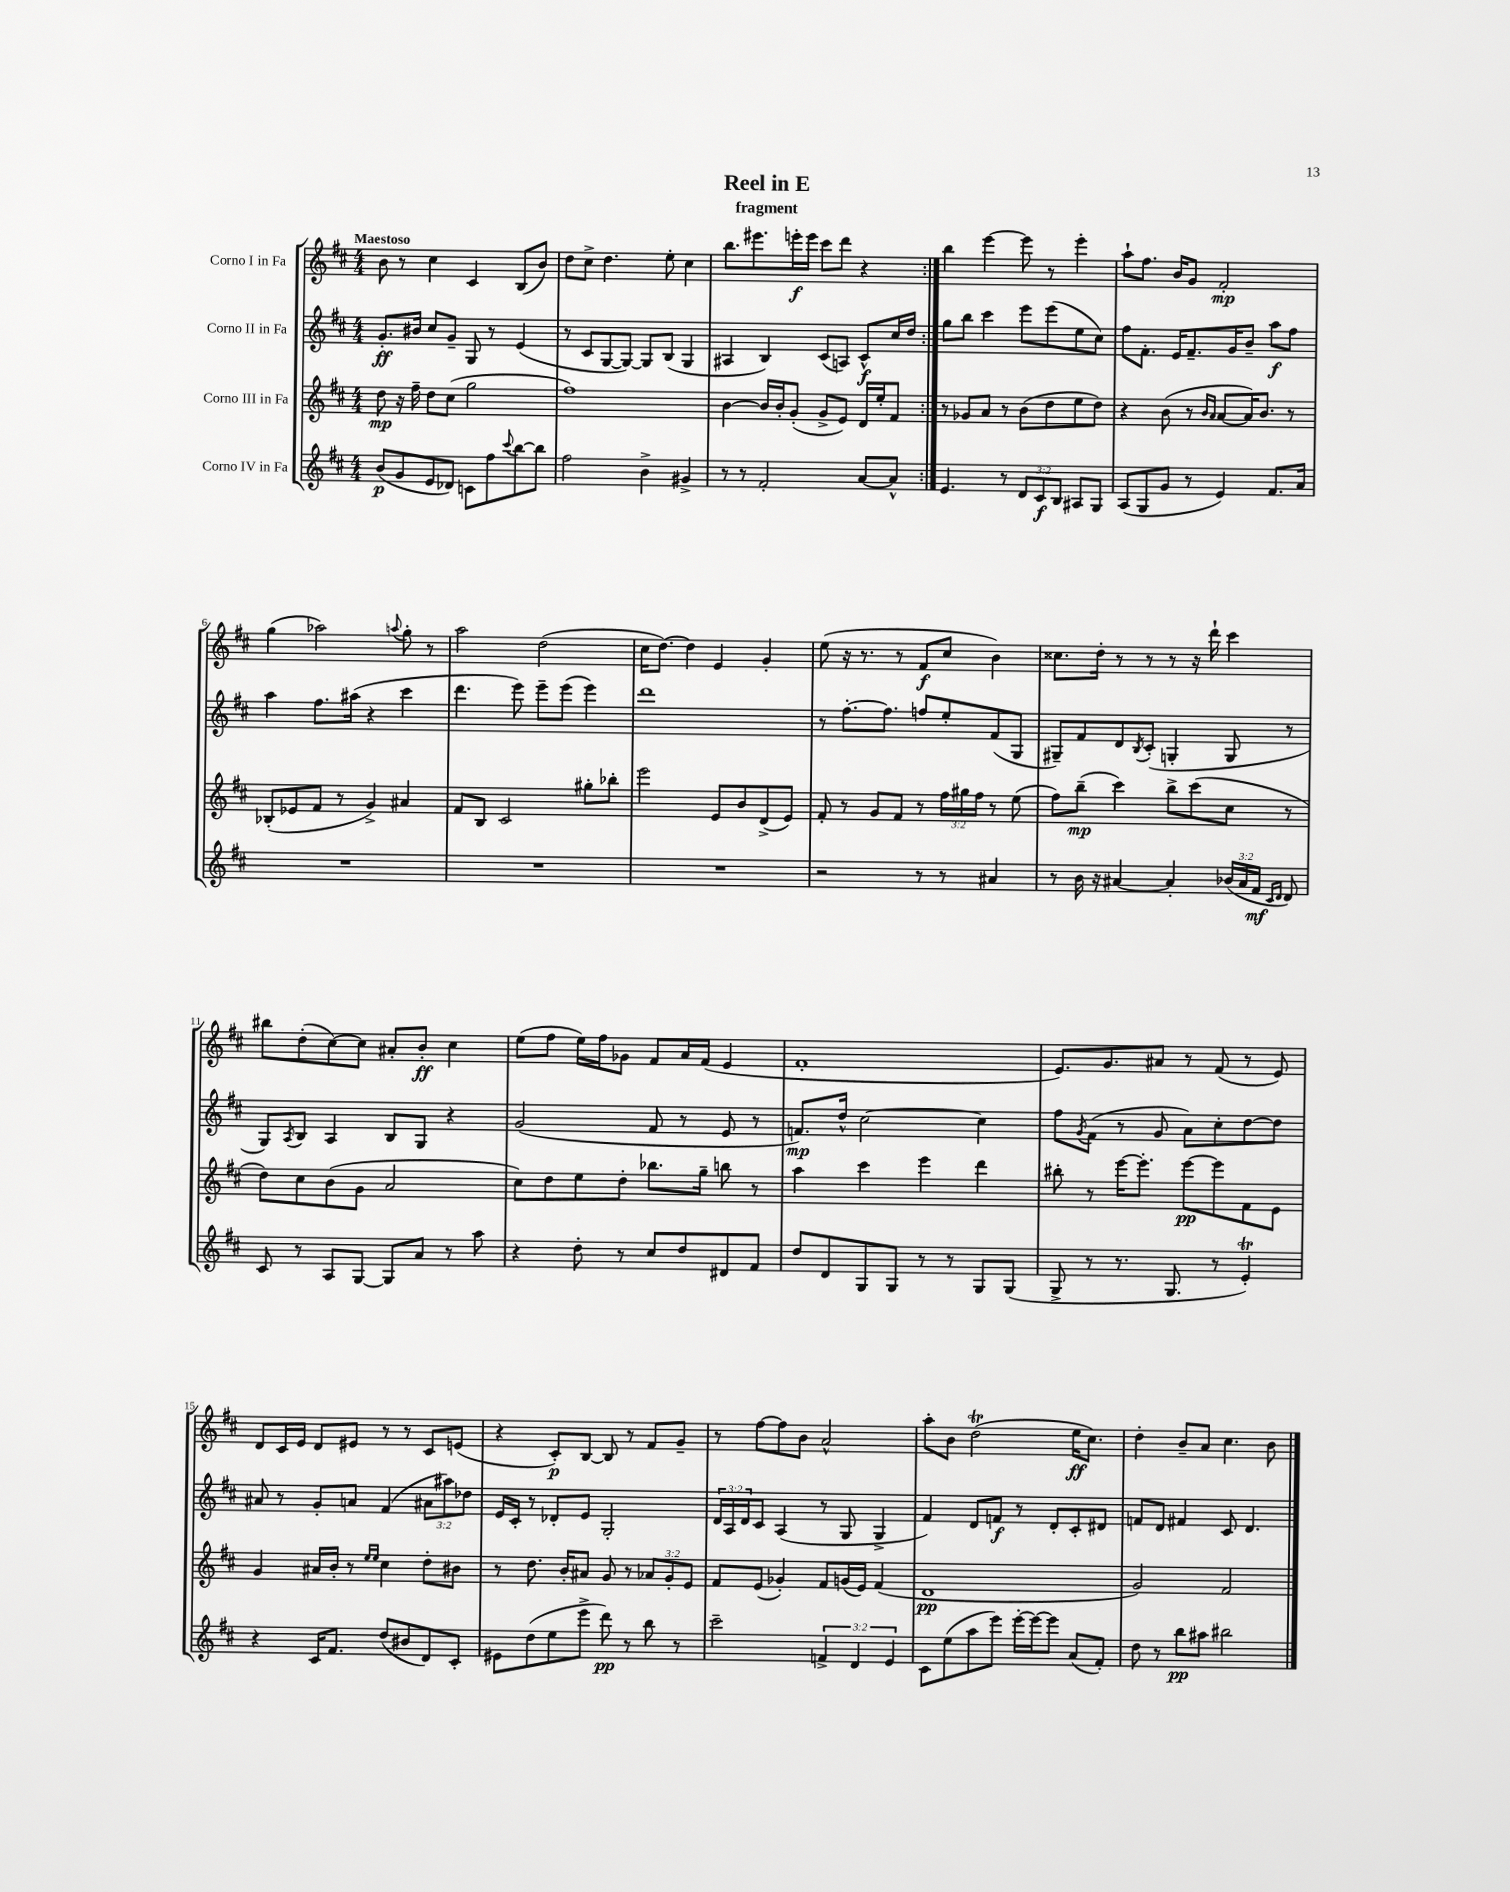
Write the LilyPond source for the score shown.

\header { title = "Reel in E" subtitle = "fragment" }
<<
\new StaffGroup <<
\new Staff = "s0" \with { instrumentName = "Corno I in Fa" } {
    \clef treble \key d \major \numericTimeSignature \time 4/4 \tempo "Maestoso"
    \repeat volta 2 { b'8 r8 cis''4 cis'4 b8( b'8) |
    d''8 cis''8-> d''4. e''8-. cis''4 |
    b''8. eis'''8. e'''16-.\f e'''16 cis'''8 d'''8 r4 | }
    b''4 e'''4~ e'''8 r8 e'''4-. |
    a''8-! fis''8. b'16 g'8 fis'2-.\mp |
    g''4( aes''2) \appoggiatura { a''8 } g''8-. r8 |
    a''2 d''2( |
    cis''16 d''8.~) d''4 e'4 g'4-. |
    e''8( r16 r8. r8 fis'8\f cis''8 b'4) |
    cisis''8. d''16-. r8 r8 r8 r16 d'''16-! cis'''4 |
    bis''8 d''8-.( cis''8~) cis''8 ais'8-. b'8-.\ff cis''4 |
    e''8( fis''8 e''16) fis''16 ges'8 fis'8 a'16 fis'16( e'4 |
    fis'1-. |
    e'8.) g'8. ais'8 r8 fis'8( r8 e'8) |
    d'8 cis'16 e'16 d'8 eis'8 r8 r8 cis'8 e'8( |
    r4 cis'8-.\p) b8~ b8 r8 fis'8 g'8-- |
    r8 fis''8~ fis''8 b'8 a'2-^ |
    a''8-. b'8 d''2\trill( e''16\ff cis''8.) |
    d''4-. b'8-- a'8 cis''4. b'8 \bar "|." |
}
\new Staff = "s1" \with { instrumentName = "Corno II in Fa" } {
    \clef treble \key d \major \numericTimeSignature \time 4/4 \override Staff.TupletNumber.text = #tuplet-number::calc-fraction-text
    \repeat volta 2 { g'8.-.\ff bis'16 cis''8 g'8-- g8 r8 e'4( |
    r8 cis'8 g8~ g8~) g8 b8( g4 |
    ais4 b4) cis'8( a8) cis'8-^\f cis''16 d''16 | }
    g''8 b''8 cis'''4 e'''8 e'''8( e''8 cis''8) |
    fis''8 fis'8.-. e'16 fis'8.-- g'16 b'8-- a''8\f fis''8 |
    a''4 fis''8. ais''16( r4 cis'''4 |
    d'''4. e'''8) e'''8-- e'''8( e'''4) |
    d'''1 |
    r8 fis''8.~-. fis''8. f''8 e''8-. fis'8( g8 |
    gis8--) fis'8 d'8 \acciaccatura { b8 } cis'8-.( g4-. g8 r8 |
    g8) \acciaccatura { a8 } b8 a4 b8 g8 r4 |
    g'2( fis'8 r8 e'8 r8 |
    f'8.\mp) d''16-^ cis''2~ cis''4 |
    fis''8 \acciaccatura { g'8 } fis'8( r8 g'8 a'8) cis''8-. d''8~ d''8 |
    ais'8 r8 g'8-. a'8 fis'4( \tuplet 3/2 { ais'8 ais''8) des''8 } |
    e'16 cis'16-. r8 des'8-. e'8 g2-. |
    \tuplet 3/2 { d'16 a16 d'16 } cis'8 a4( r8 g8 g4-> |
    fis'4) d'8 f'8\f r8 d'8-. cis'8-. dis'8 |
    f'8 d'8 fis'4 cis'8 d'4. \bar "|." |
}
\new Staff = "s2" \with { instrumentName = "Corno III in Fa" } {
    \clef treble \key d \major \numericTimeSignature \time 4/4 \override Staff.TupletNumber.text = #tuplet-number::calc-fraction-text
    \repeat volta 2 { d''8\mp r16 fis''16-- d''8 cis''8( g''2 |
    fis''1) |
    b'4~ b'16 b'16-. g'8-.( g'8-> e'8) d'16 e''16-. fis'8 | }
    r8 ges'8 a'8 r8 b'8( d''8 e''8 d''8) |
    r4 b'8( r8 \grace { b'16 a'16 } a'8~ a'16) b'8. r8 |
    bes8-.( ees'8 fis'8 r8 g'4->) ais'4 |
    fis'8 b8 cis'2 gis''8-. bes''8-. |
    e'''2 e'8 b'8 d'8->( e'8) |
    fis'8-. r8 g'8 fis'8 r8 \tuplet 3/2 { fis''16 gis''16 fis''16 } r8 e''8( |
    fis''8) b''8--\mp( cis'''4) b''8-> cis'''8( cis''8 r8 |
    d''8) cis''8 b'8( g'8 a'2 |
    cis''8) d''8 e''8 d''8-. bes''8. g''16-- b''8 r8 |
    a''4 cis'''4 e'''4 d'''4 |
    bis''8-. r8 e'''16~ e'''8.-. e'''8~\pp e'''8 fis'8 e'8 |
    g'4 ais'16 b'16-. r8 \grace { e''16 e''16 } cis''4 d''8-. bis'8 |
    r8 d''8. b'16-. ais'8 g'8 r8 \tuplet 3/2 { aes'8 g'8-. e'8 } |
    fis'8 e'8( ges'4-.) fis'8 g'16( e'16) fis'4( |
    d'1\pp |
    g'2) fis'2 \bar "|." |
}
\new Staff = "s3" \with { instrumentName = "Corno IV in Fa" } {
    \clef treble \key d \major \numericTimeSignature \time 4/4 \override Staff.TupletNumber.text = #tuplet-number::calc-fraction-text
    \repeat volta 2 { b'8\p( g'8 e'8 des'8) c'8 fis''8 \appoggiatura { cis'''8 } b''8~ b''8 |
    fis''2 b'4-> gis'4-> |
    r8 r8 fis'2-. a'8~ a'8-^ | }
    e'4. r8 \tuplet 3/2 { d'8 cis'8\f b8 } ais8 g8 |
    a8( g8 g'8 r8 e'4) fis'8. a'16 |
    R1 |
    R1 |
    R1 |
    r2 r8 r8 ais'4 |
    r8 b'16 r16 ais'4~ ais'4-. \tuplet 3/2 { bes'16( ais'16 fis'16\mf } \grace { cis'16 d'16 } d'8) |
    cis'8 r8 a8 g8~ g8 a'8 r8 a''8 |
    r4 d''8-. r8 cis''8 d''8 dis'8 fis'8 |
    d''8 d'8 g8 g8 r8 r8 g8 g8( |
    g8-> r8 r8. g8. r8 e'4-.\trill) |
    r4 cis'16 fis'8. d''8( bis'8 d'8) cis'8-. |
    eis'8 d''8( e''8 e'''8-> d'''8\pp) r8 b''8 r8 |
    cis'''2-- \tuplet 3/2 { f'4-> d'4 e'4 } |
    cis'8 e''8( a''8 e'''8) e'''16~-. e'''16~ e'''8 a'8( fis'8-.) |
    d''8 r8 b''8\pp ais''8 bis''2 \bar "|." |
}
>>
>>
